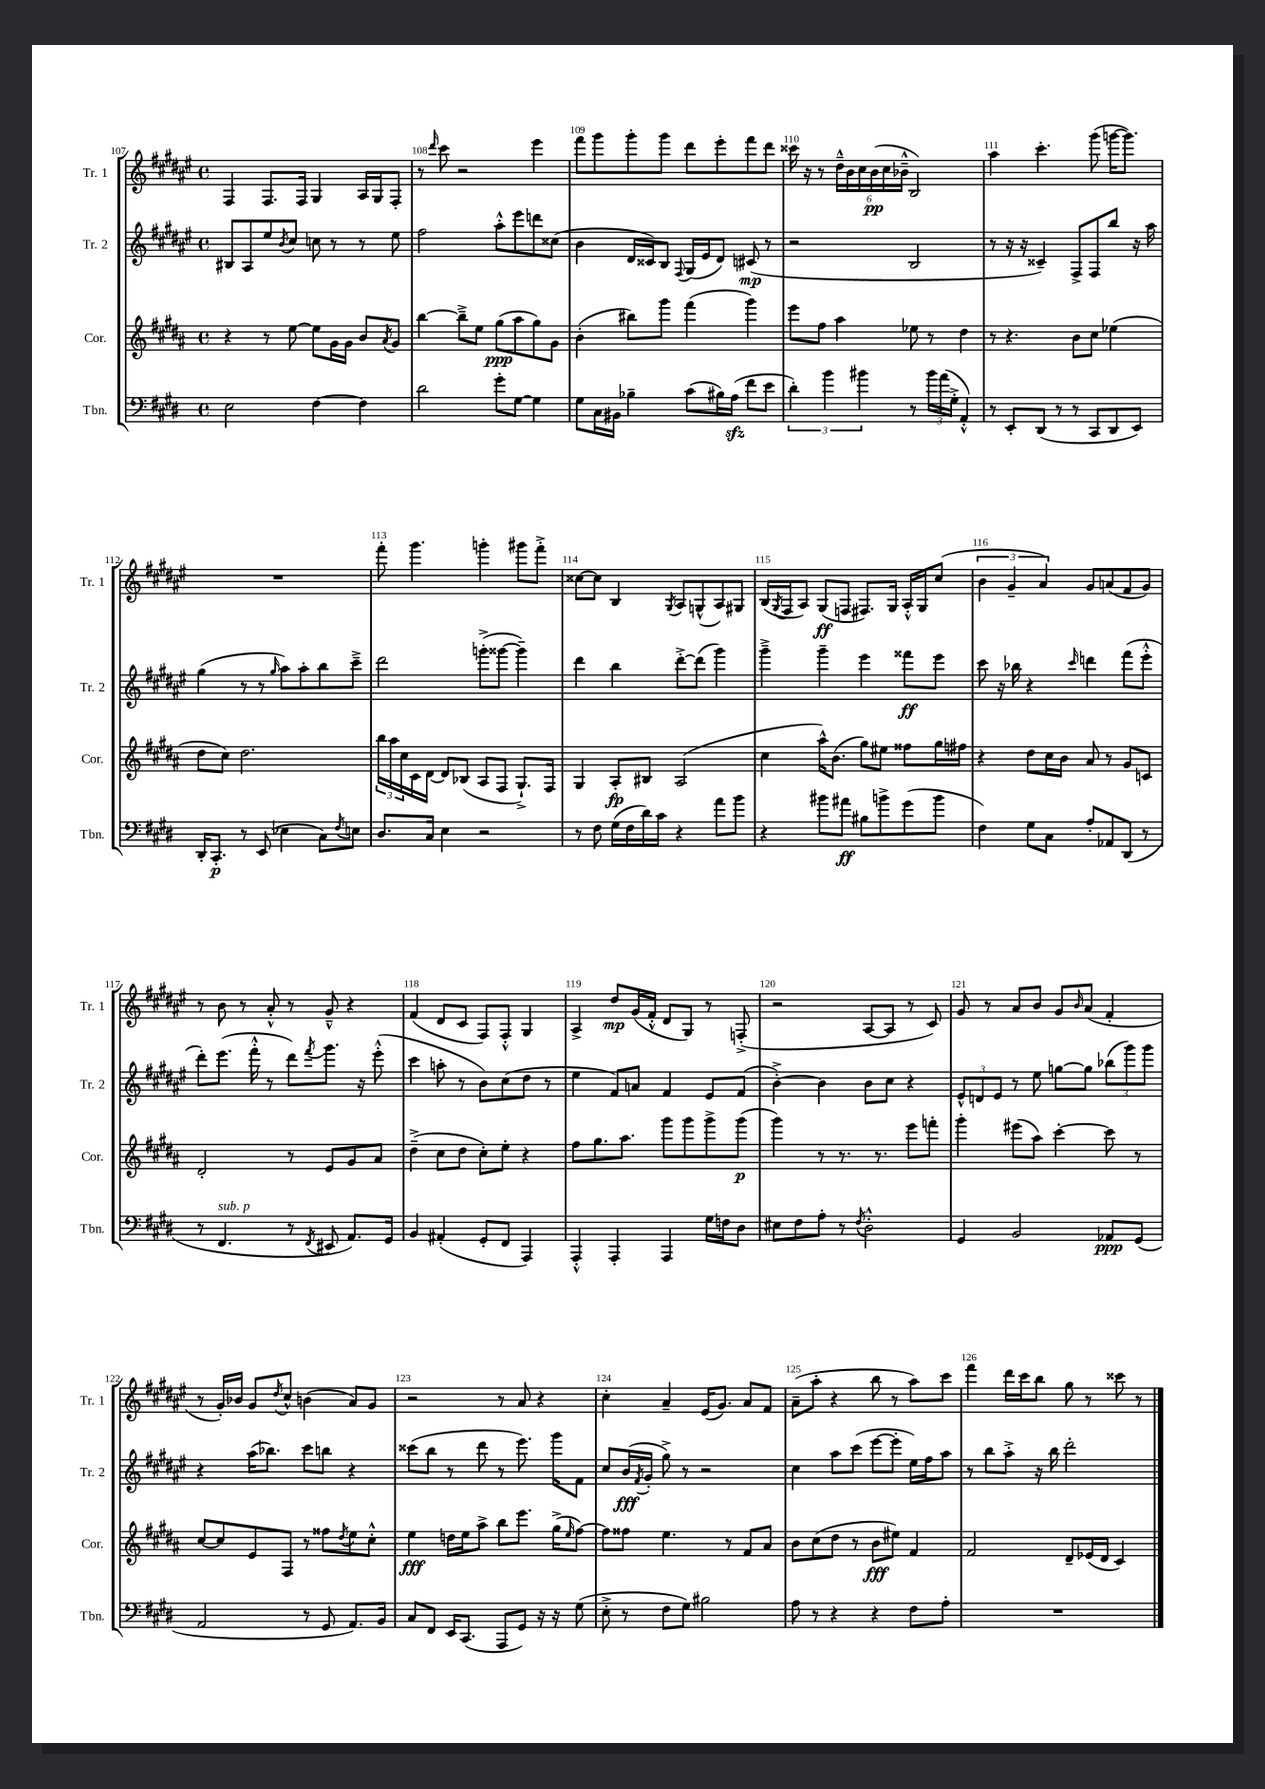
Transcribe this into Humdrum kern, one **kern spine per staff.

**kern	**kern	**kern	**kern
*staff4	*staff3	*staff2	*staff1
*clefF4	*clefG2	*clefG2	*clefG2
*k[f#c#g#d#]	*k[f#c#g#d#a#]	*k[f#c#g#d#a#e#]	*k[f#c#g#d#a#e#]
*M4/4	*M4/4	*M4/4	*M4/4
*met(c)	*met(c)	*met(c)	*met(c)
2E	4r	8B#	4F#
.	.	8A#	.
.	8r	8ee#	8.F#
.	.	8qb	.
.	[8ee	8cc#	.
.	.	.	16F#
[4F#	8ee]	8cc	4G#
.	16g#	8r	.
.	16g#	.	.
4F#]	8b	8r	16A#
.	.	.	16G#
.	8qa#	.	.
.	8g#	8ee#	8F#'
=	=	=	=
2d#	[4bb	2ff#	8r
.	.	.	16qqddd#
.	.	.	8ccc#
.	8bb~^]	.	2r
.	8ee	.	.
8g#'	(8gg#	8aa#'^^	.
[8G#	8aa#	8eee#	.
4G#]	8gg#)	8ddd	4eee#
.	8g#	(8cc##	.
=	=	=	=
8G#	(4b'	4b	8fff#
16C#	.	.	8ggg#
16BB#	.	.	.
4B-~	8bb#)	16d#	8ggg#'
.	.	16c##)	.
.	8ggg#	8B	8ggg#
.	.	8qqF#	.
(8c#	(4fff#	(16G#	8ddd#
.	.	16e#	.
16B#)	.	8d#)	8eee#'
(16A	.	.	.
8f#	4ggg#)	(8c#	8fff#
8e	.	8r	8ddd#
=	=	=	=
6d#')	8eee	2r	16ccc##
.	.	.	16r
.	8ff#	.	8r
6b	.	.	.
.	4aa#	.	24dd#~^^
.	.	.	24b
6b#	.	.	24cc#
.	.	.	(24b
.	.	.	24cc#
.	.	.	24b-~^^
8r	8ee-	2B	2B)
24b#	8r	.	.
(24a	.	.	.
24G#'^	.	.	.
4AA'^^)	4dd#	.	.
=	=	=	=
8r	8r	8r	4aa#
8EE'	4.r	16r	.
.	.	16r	.
(8DD#	.	4c##~)	4.ccc#'
8r	.	.	.
8r	8b	8F#^	.
8CC#	8cc#	8F#	(8ggg#
8DD#	(4ee-	8bb	[16ggg
.	.	.	8.ggg])
8EE)	.	16r	.
.	.	16aa#	.
=	=	=	=
16DD#'	8dd#	(4gg#	1r
8.CC#'	.	.	.
.	8cc#)	.	.
8r	2.dd#	8r	.
(8EE	.	8r	.
.	.	16qqgg#	.
4E-	.	8aa#)	.
.	.	8aa#'	.
8C#)	.	8bb	.
8qF#	.	.	.
8E	.	8ccc#~^	.
=	=	=	=
8.D#	24bb	2ddd#	8fff#'
.	24aa#	.	.
.	24cc#	.	.
.	16c#	.	4.ggg#
16C#	[16d#	.	.
4E	8d#]	.	.
.	(8B-	.	.
2r	8A#	(8ggg'^	4ggg'
.	8F#	[8ggg##	.
.	8.G#`^)	4ggg##~])	8ggg#
.	.	.	8fff#'^
.	16F#	.	.
=	=	=	=
8r	4G#	4ddd#	[8cc##
8F#	.	.	8cc##]
(16G#	8A#'	4bb	4B
16F#	.	.	.
16d#)	8B#	.	.
16c#	.	.	.
.	.	.	8qG#
4r	(2A#	[8ddd#'^	8A#
.	.	(8ddd#]	(8G^^
8a	.	4ggg#)	8A#)
8b	.	.	8G#
=	=	=	=
4r	4cc#	4ggg#~^	(16B
.	.	.	8qG#
.	.	.	16F#
.	.	.	8A#)
8b#	16aa#^^)	4ggg#~	(8G#
.	(8.b	.	.
8a#	.	.	8F
8B#	8gg#)	4eee#	8.F#)
8b^	8ee#	.	.
.	.	.	16G#
(8g#	8ff##	8fff##	16A#'^^
.	.	.	16G#
8b	16gg#	8eee#	(8cc#
.	16ff#	.	.
=	=	=	=
4F#)	4r	8ccc#	6b
.	.	16r	.
.	.	.	6g#~
.	.	16bb-	.
8G#	8dd#	4r	.
.	.	.	6a#)
8C#	16cc#	.	.
.	16b	.	.
.	.	16qqccc#	.
8A'	8a#	4ddd	8g#
8AA-	8r	.	(8a
(8DD#	8g#	(8fff#	8f#
8r	8c	8eee#'^^	8g#)
=	=	=	=
8r	2d#'	8ddd#')	8r
4.FF#	.	(8.eee#	8b
.	.	.	8r
.	.	16fff#'^^	.
.	.	8r	8a#'^^
8r	8r	8ddd#)	8r
8qFF#	.	8qfff#	.
8EE#	8e	8.ggg#	8g#~^^
8.AA)	8g#	.	4r
.	.	16r	.
.	8a#	(8eee#'^^	.
16GG#	.	.	.
=	=	=	=
4BB	(4dd#~^	4ccc#	(4f#
(4AA#'	8cc#	8aa'	8d#
.	8dd#	8r	8c#
8GG#'	8cc#')	8b)	8F#)
8FF#	8ee'	(8cc#	8F#'^^
4AAA)	4r	8dd#	4G#
.	.	8r	.
=	=	=	=
4AAA'^^	8ff#	4ee#	4A#^
.	8.gg#	.	.
4AAA'	.	8f#)	8dd#
.	8.aa#	.	.
.	.	8a	(16g#
.	.	.	16f#'^^
4AAA	8ggg#	4f#	8d#
.	8ggg#	.	8G#)
16G#	8ggg#^	8e#	8r
16F	.	.	.
8D#	(8ggg#	(8f#	(8F'^
=	=	=	=
8E#	4ggg#)	[4b'^)	2r
8F#	.	.	.
8A'	8r	4b]	.
8r	8.r	.	.
8qF#	.	.	.
2D#'^^	.	8b	[8A#
.	8.r	.	.
.	.	8cc#	8A#]
.	8eee	4r	8r
.	8fff'	.	8c#)
=	=	=	=
4GG#	4ggg#'	12e#^^	8g#
.	.	12d	.
.	.	.	8r
.	.	12e#	.
2BB	(8eee#	8r	8a#
.	8aa#)	8ee#	8b
.	[4ccc#'	[8gg	8g#
.	.	.	16qqb
.	.	8gg]	(8a#
8AA-	8ccc#]	(12bb-	4f#'
.	.	12ggg#)	.
(8GG#	8r	.	.
.	.	12ggg#	.
=	=	=	=
2AA	[8cc#	4r	8r
.	8cc#]	.	16g#')
.	.	.	16b-
.	8e	(16aa#	8g#
.	.	8.bb-)	.
.	.	.	8qdd#
.	8F#	.	8cc#^^
8r	8r	8ccc#	(4b
8GG#	8ff##	8bb	.
.	8qdd#	.	.
8.AA)	8ee	4r	8a#)
.	8cc#'^^	.	8g#
16BB	.	.	.
=	=	=	=
8C#	4ee	(8ccc##	2r
8FF#	.	8bb	.
16EE	16dd	8r	.
(8.CC#	16ee	.	.
.	8aa#^	8ddd#	.
8AAA	8bb	8r	8r
8GG#)	8.eee	8.eee#)	8a#
16r	.	.	4r
16r	(16gg#^	16ggg#	.
.	16qqee	.	.
(8G#	[8ff#)	8f#	.
=	=	=	=
8E'^	8ff#]	8cc#	4cc#'
8r	8ff##	(16b	.
.	.	8qf#	.
.	.	16g#'	.
8F#	4.ee	8gg#^)	4a#~
8G#)	.	8r	.
2B#	.	2r	(16e#
.	.	.	8.g#)
.	8r	.	.
.	8f#	.	8a#
.	8a#	.	8f#
=	=	=	=
8A	8b	4cc#	(8a#~
8r	(8cc#	.	8aa#'
4r	8dd#	8aa#	4r
.	8r	(8ccc#	.
4r	8b	[8eee#	8bb
.	8ee#)	8eee#']	8r
8F#	4f#	16ee#)	8aa#)
.	.	16ff#	.
8A'	.	8aa#	8ccc#
=	=	=	=
1r	2f#	8r	4fff#
.	.	8bb	.
.	.	8aa#'^	16ddd#
.	.	.	16ccc#
.	.	16r	8bb
.	.	16bb	.
.	8d#~	2ddd#'	8gg#
.	(16e-	.	8r
.	16d#	.	.
.	4c#)	.	8ccc##
.	.	.	8r
==	==	==	==
*-	*-	*-	*-
